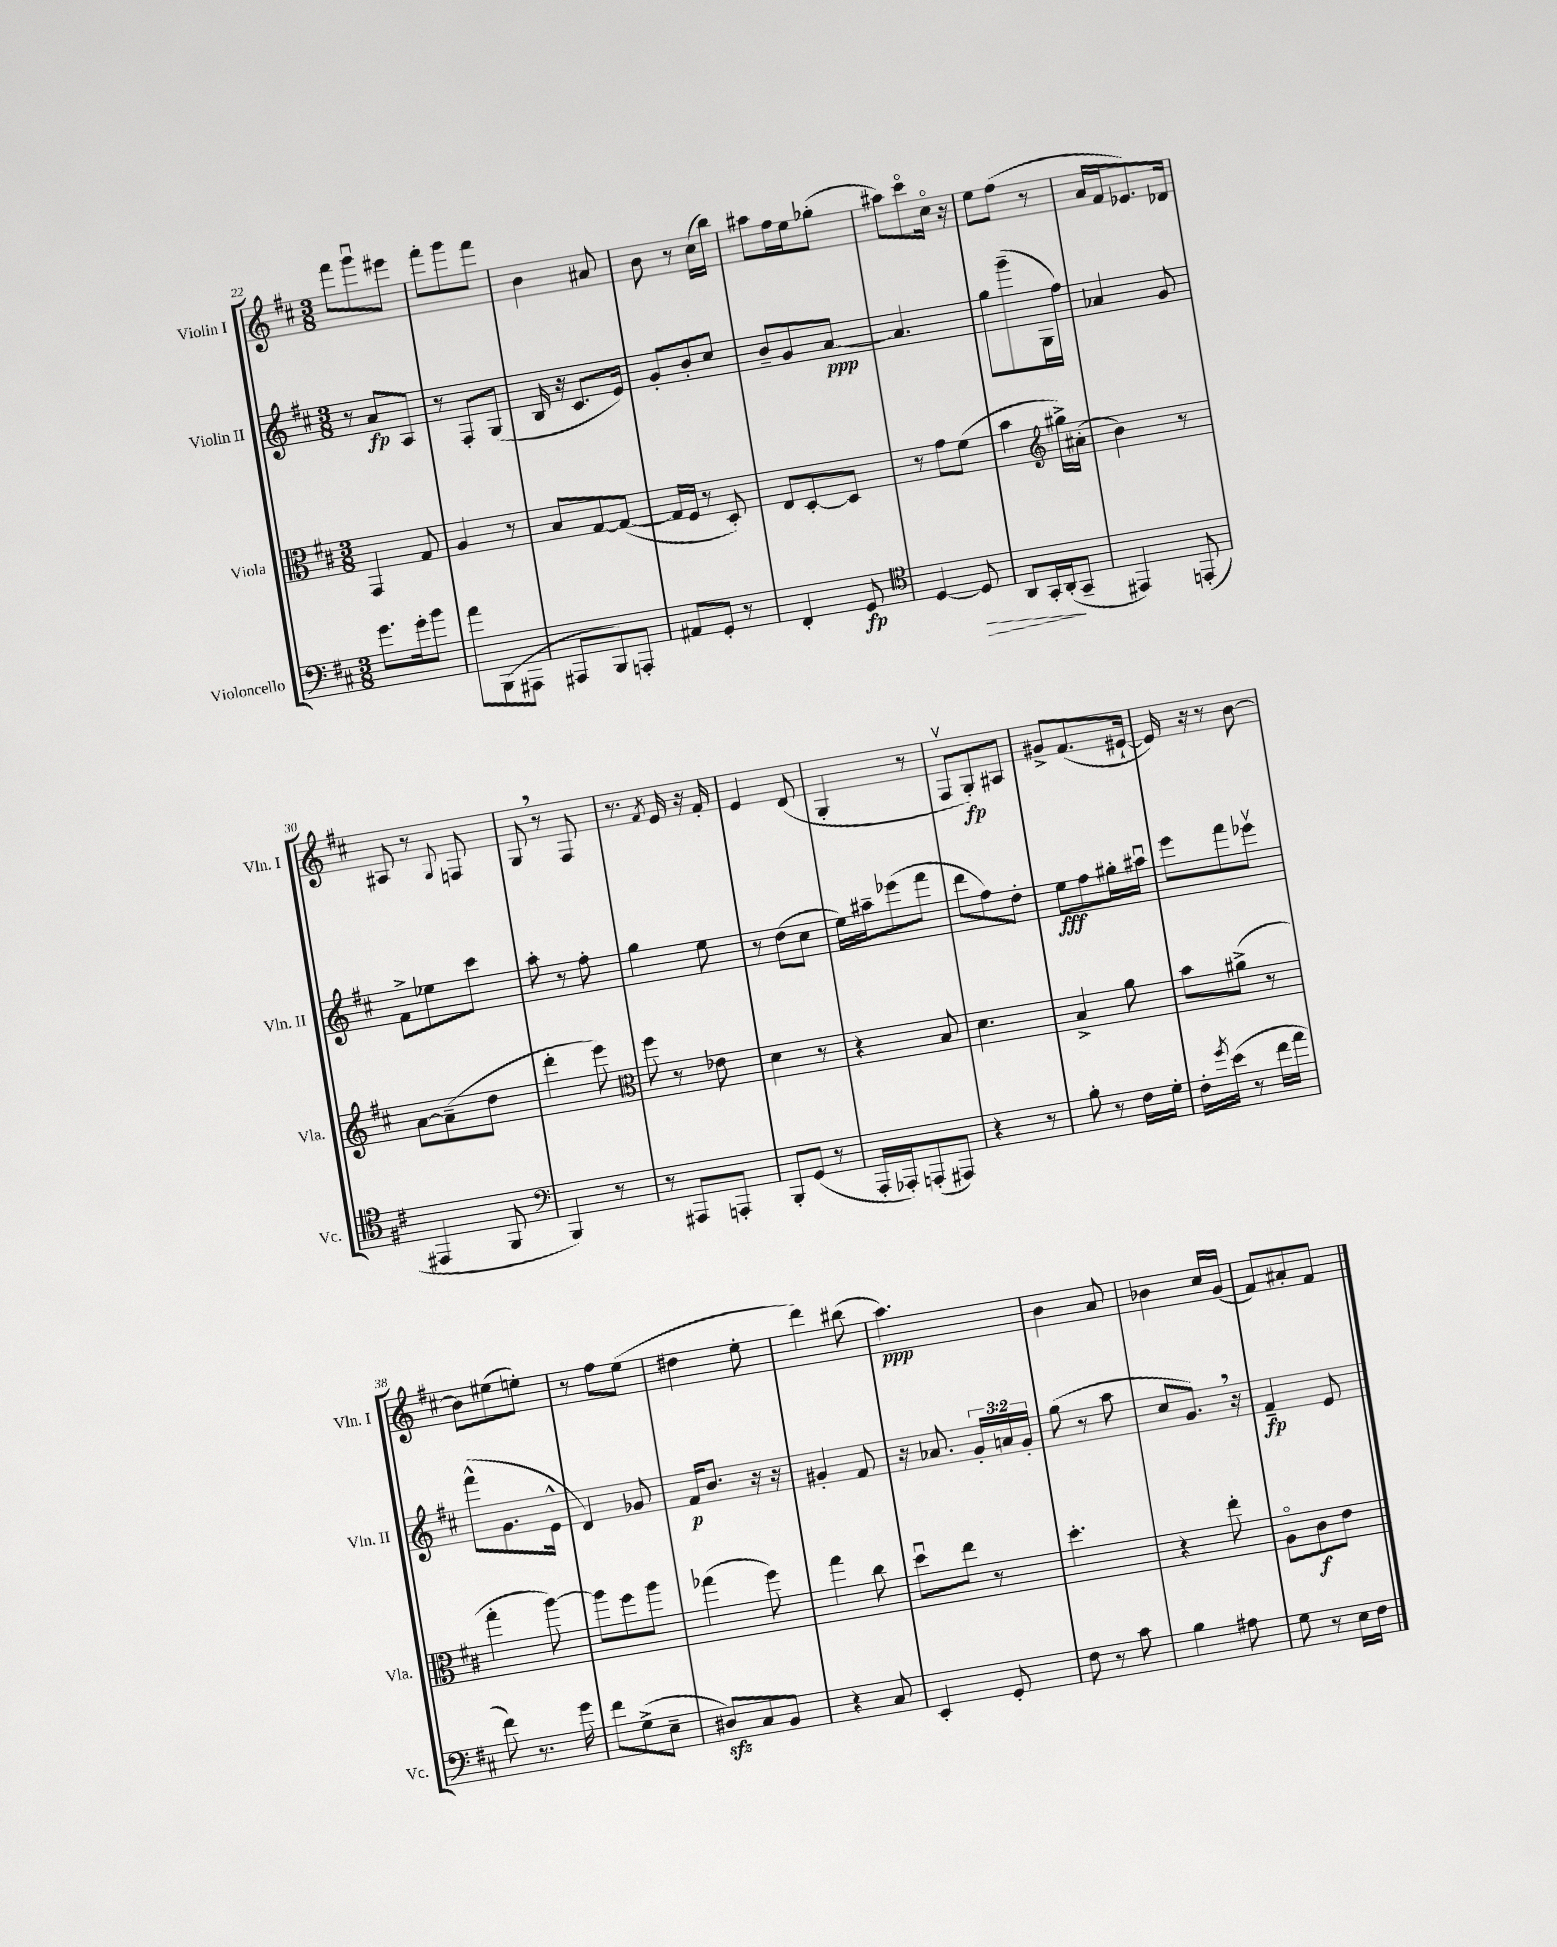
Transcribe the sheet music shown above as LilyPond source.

<<
\new StaffGroup <<
\new Staff = "s0" \with { instrumentName = "Violin I" shortInstrumentName = "Vln. I" } {
    \clef treble \key d \major \numericTimeSignature \time 3/8
    fis'''8 g'''8\downbow eis'''8 |
    fis'''8-. g'''8 fis'''8 |
    b'4 ais'8 |
    b'8 r8 cis''16( b''16) |
    ais''8 fis''16 e''16 ges''8-.( |
    ais''8) cis'''8\flageolet cis''16\flageolet r16 |
    e''8 fis''8( r8 |
    a'16 fis'16 ees'8.) des'16 |
    ais8 r8 \appoggiatura { g8 } f8 |
    g8 \breathe r8 fis8 |
    r8. \acciaccatura { fis'8 } e'16 r16 fis'16-. |
    e'4 d'8( |
    g4-. r8 |
    fis8\upbow g8-.\fp) ais8 |
    gis'8-> fis'8.( eis'16~-! |
    eis'16) r16 r8 b'8~ |
    b'8 eis''8( e''8-.) |
    r8 fis''8 e''8( |
    dis''4 e''8-. |
    d'''4) bis''8( |
    a''4.\ppp) |
    b'4 a'8 |
    bes'4 cis''16 g'16( |
    fis'8) ais'8-. fis'8 \bar "|." |
}
\new Staff = "s1" \with { instrumentName = "Violin II" shortInstrumentName = "Vln. II" } {
    \clef treble \key d \major \numericTimeSignature \time 3/8 \override Staff.TupletNumber.text = #tuplet-number::calc-fraction-text
    r8 a'8\fp a8 |
    r8 fis8-. g8( |
    b16 r16 cis'8. e'16) |
    g'8-. b'8-. cis''8 |
    b'8-- g'8 a'8~\ppp |
    a'4. |
    g''8 g'''8--( g16 fis''16) |
    aes'4 g'8 |
    fis'8-> ees''8 cis'''8 |
    a''8-. r8 fis''8-. |
    g''4 e''8 |
    r8 d''8( cis''8 |
    e''16) ais''16-- ees'''8( fis'''8 |
    d'''8 fis''8) d''8-. |
    e''8\fff fis''8 gis''16-. ais''16\downbow |
    e'''8 fis'''8 ees'''8\upbow |
    fis'''8-^( g'8. e'16-^ |
    d'4) ges'8 |
    fis'16\p b'8. r16 r16 |
    gis'4-. fis'8 |
    r16 aes'8. \tuplet 3/2 { g'16-. a'16 g'16-. } |
    g''8( r8 a''8 |
    cis''8 g'8.) \breathe r16 |
    fis'4--\fp e'8 \bar "|." |
}
\new Staff = "s2" \with { instrumentName = "Viola" shortInstrumentName = "Vla." } {
    \clef alto \key d \major \numericTimeSignature \time 3/8
    g,4 g8 |
    a4 r8 |
    b8 g8~ g8~( |
    g16 fis16 r8 d8-.) |
    e8 d8~-. d8 |
    r8 g'8 fis'8( |
    b'4 \clef treble gis''16->) ais'16-.( |
    b'4) r8 |
    a'8~ a'8--( d''8 |
    d'''4-. e'''8) |
    \clef alto fis''8 r8 ees'8 |
    d'4 r8 |
    r4 b8 |
    d'4. |
    b4-> a'8 |
    b'8 ais'8->( r8 |
    g''4-. a''8~) |
    a''8 fis''8 a''8 |
    ges''4( fis''8) |
    g''4 cis''8 |
    d''8\downbow e''8 r8 |
    d''4.-. |
    r4 e''8-. |
    a8\flageolet cis'8\f e'8 \bar "|." |
}
\new Staff = "s3" \with { instrumentName = "Violoncello" shortInstrumentName = "Vc." } {
    \clef bass \key d \major \numericTimeSignature \time 3/8
    g'8. g'16-. b'8 |
    a'8 b,,8( ais,,8 |
    ais,,8 b,,8) a,,8-. |
    ais,8 g,8-. r8 |
    fis,4-. g,8\fp |
    \clef tenor d4~ d8\> |
    a,8 g,16-. a,16-.\!( g,8-- |
    eis,4) e,8-.( |
    eis,4 fis,8 |
    \clef bass b,,4) r8 |
    r8 ais,,8 a,,8-. |
    b,,8-. g,8( r8 |
    a,,16-. aes,,16-.) a,,8-.( ais,,8) |
    r4 r8 |
    b8-. r8 fis16 g16-. |
    fis16-. \acciaccatura { g'8 } e'16( r8 fis'16 a'16 |
    fis'8) r8. g'16 |
    fis'8 g8->( e8-- |
    dis8\sfz) cis8 b,8 |
    r4 cis8 |
    e,4-. g,8-. |
    fis8 r8 cis'8 |
    b4 ais8 |
    g8 r8 e16 fis16 \bar "|." |
}
>>
>>
\layout { \context { \Score currentBarNumber = #22 } }
